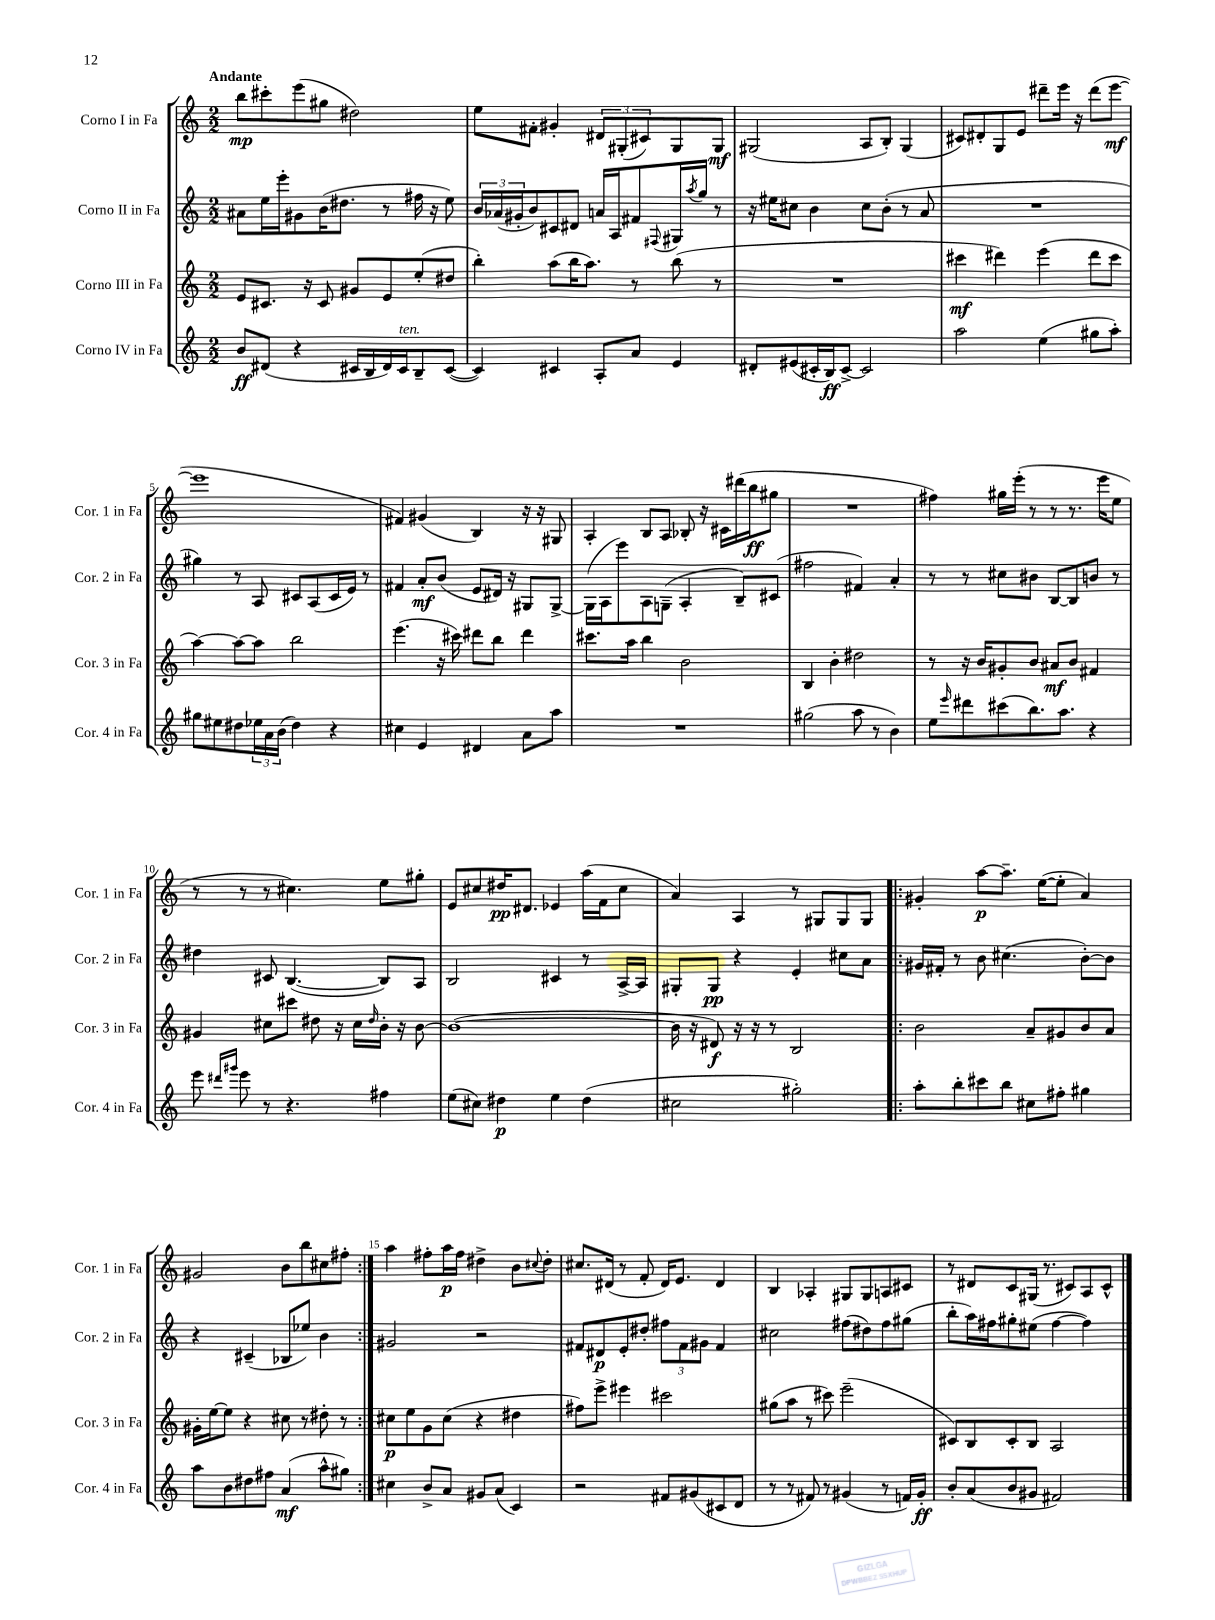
<<
\new StaffGroup <<
\new Staff = "s0" \with { instrumentName = "Corno I in Fa" shortInstrumentName = "Cor. 1 in Fa" } {
    \clef treble \key c \major \numericTimeSignature \time 2/2 \tempo "Andante"
    b''8\mp cis'''8-. e'''8( gis''8 dis''2) |
    e''8 fis'8-. gis'4-. \tuplet 3/2 { dis'8 gis8-.( cis'8) } gis8 gis8\mf |
    gis2( a8 b8-.) gis4( |
    cis'8) dis'8-. g8 e'8 dis'''8-- e'''16 r16 dis'''8( e'''8~\mf |
    e'''1 |
    fis'4) gis'4( b4) r16 r16 gis8 |
    a4-. b8 a8 bes8-. r16 cis'16 dis'''16( b''16\ff gis''8 |
    R1 |
    fis''4) gis''16 e'''16-.( r8 r8 r8. e'''16 e''8 |
    r8 r8 r8 cis''4.) e''8 gis''8-. |
    e'8 cis''8 dis''16\pp dis'8. ees'4 a''16( f'16 cis''8 |
    a'4) a4 r8 gis8 gis8 gis8 |
    \repeat volta 2 { gis'4-. a''8~\p a''8.-- e''16~( e''8-. a'4) |
    gis'2 b'8 b''8 cis''8 fis''8-. | }
    a''4 fis''8-. a''16\p fis''16 dis''4-> b'8 \appoggiatura { cis''8 } dis''8-. |
    cis''8. dis'16( r8 f'8-. dis'16) e'8. dis'4 |
    b4 aes4-. gis8 gis8 a8 cis'8 |
    r8 dis'8 c'8 gis16( r8. cis'8) a8 cis'8-^ \bar "|." |
}
\new Staff = "s1" \with { instrumentName = "Corno II in Fa" shortInstrumentName = "Cor. 2 in Fa" } {
    \clef treble \key c \major \numericTimeSignature \time 2/2
    ais'8 e''16 e'''16-. gis'8 b'16( dis''8. r8 fis''16 r16 e''8) |
    \tuplet 3/2 { b'16 aes'16( gis'16-. } b'8) cis'8 dis'8 a'16 a16 fis'8 \appoggiatura { fis8 } gis16 \acciaccatura { a''8 } g''16 r8 |
    r16 eis''16 cis''8 b'4 cis''8 b'8-.( r8 a'8 |
    R1 |
    gis''4) r8 a8 cis'8 a8( cis'16 e'16) r8 |
    fis'4 a'8-.\mf b'8( e'8 dis'16) r16 gis8 gis8~-> |
    gis16( a16 e'''8) a8 g8--( a4-. b8--) cis'8( |
    fis''2 fis'4) a'4-. |
    r8 r8 cis''8 bis'8 b8~ b8 b'8 r8 |
    dis''4 cis'8 b4.~( b8) a8 |
    b2 cis'4 r8 a16~-> a16 |
    gis8-. gis8\pp r4 e'4-. cis''8 a'8 |
    \repeat volta 2 { gis'16 fis'16-. r8 b'8 cis''4.( b'8~-.) b'8 |
    r4 cis'4--( bes8 ees''8) b'4 | }
    gis'2 r2 |
    fis'8 dis'8\p e'8-. dis''8-. \tuplet 3/2 { fis''8 fis'8 gis'8 } fis'4 |
    cis''2 fis''8( dis''8) fis''8 gis''8( |
    b''8-. a''16) fis''16 gis''8-. eis''8( fis''4~ fis''4) \bar "|." |
}
\new Staff = "s2" \with { instrumentName = "Corno III in Fa" shortInstrumentName = "Cor. 3 in Fa" } {
    \clef treble \key c \major \numericTimeSignature \time 2/2
    e'8 cis'8. r16 cis'8 gis'8 e'8 e''8-.( dis''8 |
    b''4-.) a''8( b''16 a''8.) r8 b''8( r8 |
    R1 |
    cis'''4\mf dis'''4) e'''4( dis'''8 cis'''8 |
    a''4~) a''8~ a''8 b''2 |
    e'''4.( r16 cis'''16) dis'''8 b''8 dis'''4 |
    cis'''8. a''16 b''4 b'2 |
    b4 b'4-. dis''2 |
    r8 r16 b'16 gis'8-. b'8 ais'8\mf b'8 fis'4 |
    gis'4 cis''8 cis'''8 dis''8 r16 cis''16 \grace { dis''16 } b'16-. r16 b'8~ |
    b'1~( |
    b'16 r16 dis'8\f) r16 r16 r8 b2 |
    \repeat volta 2 { b'2 a'8-- gis'8 b'8 a'8 |
    gis'16-. e''16~ e''8 r4 cis''8 r8 dis''8-. r8 | }
    cis''8\p e''8 g'8 cis''8( r4 dis''4 |
    fis''8) e'''8-> eis'''4 cis'''2 |
    gis''8( a''8 r8 cis'''8) e'''2--( |
    cis'8) b8 cis'8-. b8 a2 \bar "|." |
}
\new Staff = "s3" \with { instrumentName = "Corno IV in Fa" shortInstrumentName = "Cor. 4 in Fa" } {
    \clef treble \key c \major \numericTimeSignature \time 2/2
    b'8\ff dis'8( r4 cis'16 b16 dis'16) cis'16^\markup { \italic "ten." } b8-- cis'8~( |
    cis'4) cis'4 a8-. a'8 e'4 |
    dis'8-. eis'8( cis'16-. b16\ff) cis'8~-> cis'2 |
    a''2 e''4( gis''8 a''8-.) |
    gis''8 eis''8 dis''8 \tuplet 3/2 { ees''16 a'16 b'16( } dis''4) r4 |
    cis''4 e'4 dis'4 a'8 a''8 |
    R1 |
    gis''2( a''8 r8 b'4) |
    e''8 \grace { e'''16 } dis'''8 cis'''8( b''8.) a''8. r4 |
    e'''8 \grace { dis'''16 gis'''16 } e'''8 r8 r4. fis''4 |
    e''8( cis''8) dis''4\p e''4 dis''4( |
    cis''2 gis''2-.) |
    \repeat volta 2 { a''8-. b''8-. cis'''8 b''8 cis''8 fis''8-. gis''4 |
    a''8 b'8 dis''8 fis''8 a'4\mf( a''8-^ gis''8) | }
    cis''4 b'8-> a'8 gis'8 a'8( c'4) |
    r2 fis'8 gis'8( cis'8 d'8 |
    r8 r8 fis'8) r8 gis'4( r8 f'16) gis'16-.\ff |
    b'8-. a'8( b'8 gis'8 fis'2) \bar "|." |
}
>>
>>
\layout { \context { \Score \override BarNumber.break-visibility = ##(#f #t #t) barNumberVisibility = #(every-nth-bar-number-visible 5) } }
